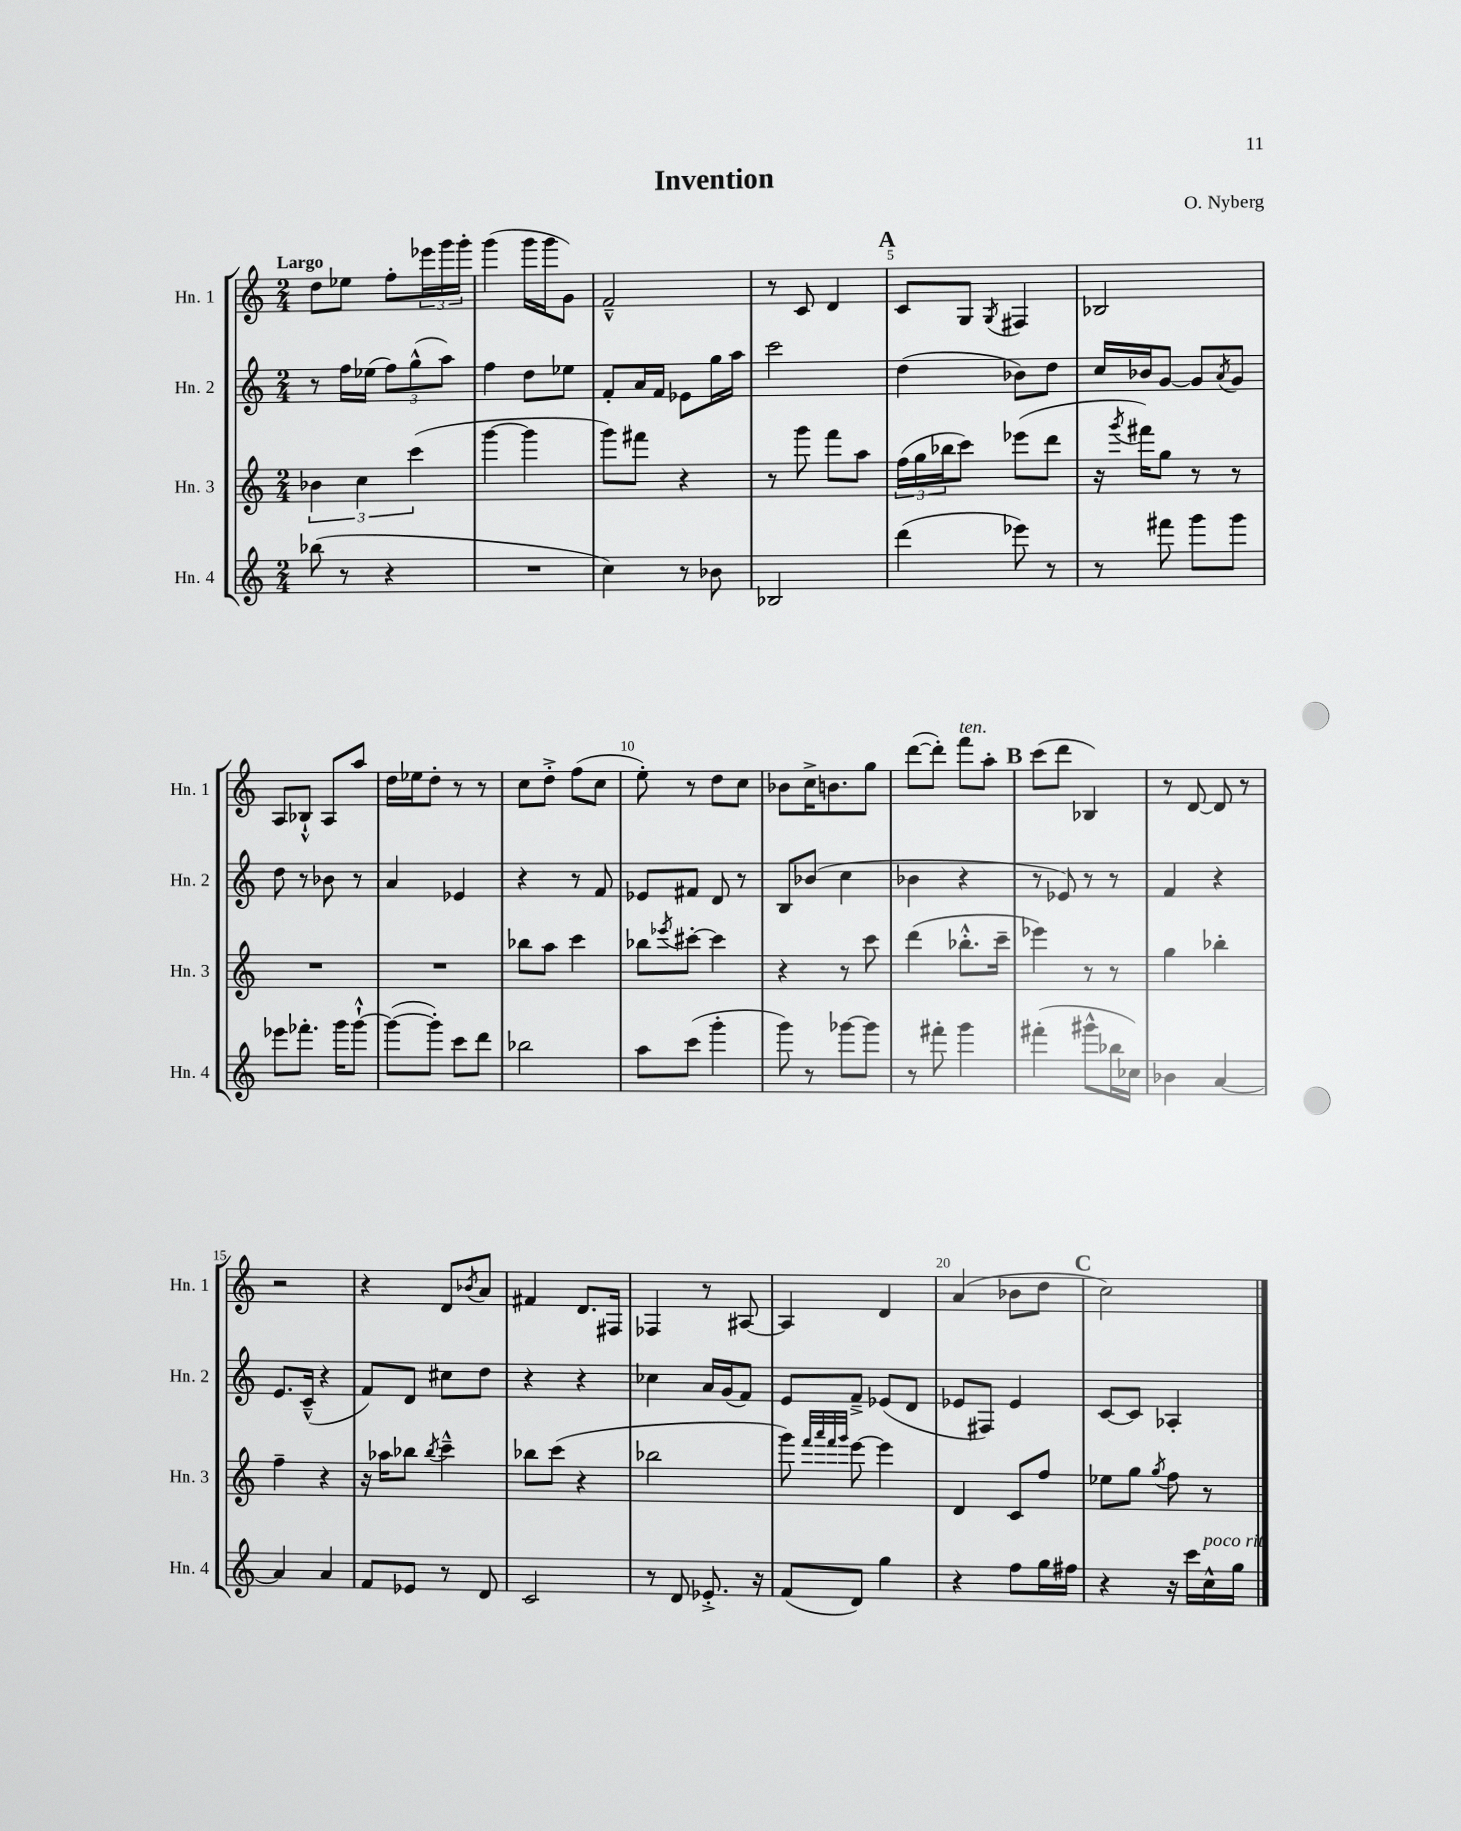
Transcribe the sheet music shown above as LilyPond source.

\header { title = "Invention" composer = "O. Nyberg" }
<<
\new StaffGroup <<
\new Staff = "s0" \with { instrumentName = "Hn. 1" shortInstrumentName = "Hn. 1" } {
    \clef treble \key c \major \numericTimeSignature \time 2/4 \tempo "Largo"
    d''8 ees''8 f''8-. \tuplet 3/2 { ees'''16 g'''16 g'''16-. } |
    g'''4( g'''16 g'''16 g'8) |
    f'2---^ |
    r8 c'8 d'4 |
    \mark \markup { \bold "A" } c'8 g8 \acciaccatura { g8 } fis4 |
    bes2 |
    a8 bes8-!-^ a8 a''8 |
    d''16 ees''16 d''8-. r8 r8 |
    c''8 d''8-.-> f''8( c''8 |
    e''8-.) r8 d''8 c''8 |
    bes'8 c''16-> b'8. g''8 |
    d'''8~( d'''8-.) f'''8^\markup { \italic "ten." } a''8-. |
    \mark \markup { \bold "B" } c'''8( d'''8 bes4) |
    r8 d'8~ d'8 r8 |
    r2 |
    r4 d'8 \acciaccatura { bes'8 } a'8 |
    fis'4 d'8. fis16 |
    fes4 r8 ais8~ |
    ais4 d'4 |
    a'4( bes'8 d''8 |
    \mark \markup { \bold "C" } c''2) \bar "|." |
}
\new Staff = "s1" \with { instrumentName = "Hn. 2" shortInstrumentName = "Hn. 2" } {
    \clef treble \key c \major \numericTimeSignature \time 2/4
    r8 f''16 ees''16( \tuplet 3/2 { f''8) g''8-^( a''8) } |
    f''4 d''8 ees''8 |
    f'8-. a'16 f'16 ees'8 g''16 a''16 |
    c'''2 |
    \mark \markup { \bold "A" } d''4( bes'8) d''8 |
    c''16 bes'16 g'8~ g'8 \acciaccatura { a'8 } g'8 |
    d''8 r8 bes'8 r8 |
    a'4 ees'4 |
    r4 r8 f'8 |
    ees'8 fis'8 d'8 r8 |
    b8 bes'8( c''4 |
    bes'4 r4 |
    \mark \markup { \bold "B" } r8 ees'8) r8 r8 |
    f'4 r4 |
    e'8. c'16---^( r4 |
    f'8) d'8 cis''8 d''8 |
    r4 r4 |
    ces''4 a'16 g'16( f'8) |
    e'8 f'8---> ees'8( d'8 |
    ees'8 fis8) ees'4 |
    \mark \markup { \bold "C" } c'8~ c'8 aes4-. \bar "|." |
}
\new Staff = "s2" \with { instrumentName = "Hn. 3" shortInstrumentName = "Hn. 3" } {
    \clef treble \key c \major \numericTimeSignature \time 2/4
    \tuplet 3/2 { bes'4 c''4 c'''4( } |
    g'''4~ g'''4 |
    g'''8) fis'''8 r4 |
    r8 g'''8 f'''8 a''8 |
    \mark \markup { \bold "A" } \tuplet 3/2 { f''16( g''16 bes''16 } c'''8) ees'''8( d'''8 |
    r16 \acciaccatura { g'''8 } fis'''16) g''8 r8 r8 |
    R2 |
    R2 |
    bes''8 a''8 c'''4 |
    bes''8 \acciaccatura { ees'''8 } cis'''8~-. cis'''4 |
    r4 r8 c'''8 |
    d'''4( bes''8.-.-^ c'''16-- |
    \mark \markup { \bold "B" } ees'''4) r8 r8 |
    g''4 bes''4-. |
    f''4-- r4 |
    r16 aes''16 bes''8 \acciaccatura { bes''8 } c'''4---^ |
    bes''8 c'''8( r4 |
    bes''2 |
    g'''8) \grace { f'''32 a'''32 f'''32 g'''32 } e'''8~ e'''4 |
    d'4 c'8 f''8 |
    \mark \markup { \bold "C" } ees''8 g''8 \acciaccatura { g''8 } f''8 r8 \bar "|." |
}
\new Staff = "s3" \with { instrumentName = "Hn. 4" shortInstrumentName = "Hn. 4" } {
    \clef treble \key c \major \numericTimeSignature \time 2/4
    bes''8( r8 r4 |
    R2 |
    c''4) r8 bes'8 |
    bes2 |
    \mark \markup { \bold "A" } d'''4( ees'''8) r8 |
    r8 fis'''8 g'''8 g'''8 |
    ees'''8 fes'''8.-. g'''16 g'''8~-!-^ |
    g'''8~( g'''8-.) c'''8 d'''8 |
    bes''2 |
    a''8 c'''8( g'''4-. |
    g'''8) r8 ges'''8~ ges'''8 |
    r8 fis'''8-. g'''4 |
    \mark \markup { \bold "B" } fis'''4-.( gis'''8-^ bes''16 ces''16) |
    bes'4 a'4~ |
    a'4 a'4 |
    f'8 ees'8 r8 d'8 |
    c'2 |
    r8 d'8 ees'8.-.-> r16 |
    f'8( d'8) g''4 |
    r4 f''8 g''16 fis''16 |
    \mark \markup { \bold "C" } r4 r16 c'''16 c''16-^^\markup { \italic "poco rit." } g''16 \bar "|." |
}
>>
>>
\layout { \context { \Score \override BarNumber.break-visibility = ##(#f #t #t) barNumberVisibility = #(every-nth-bar-number-visible 5) } }
